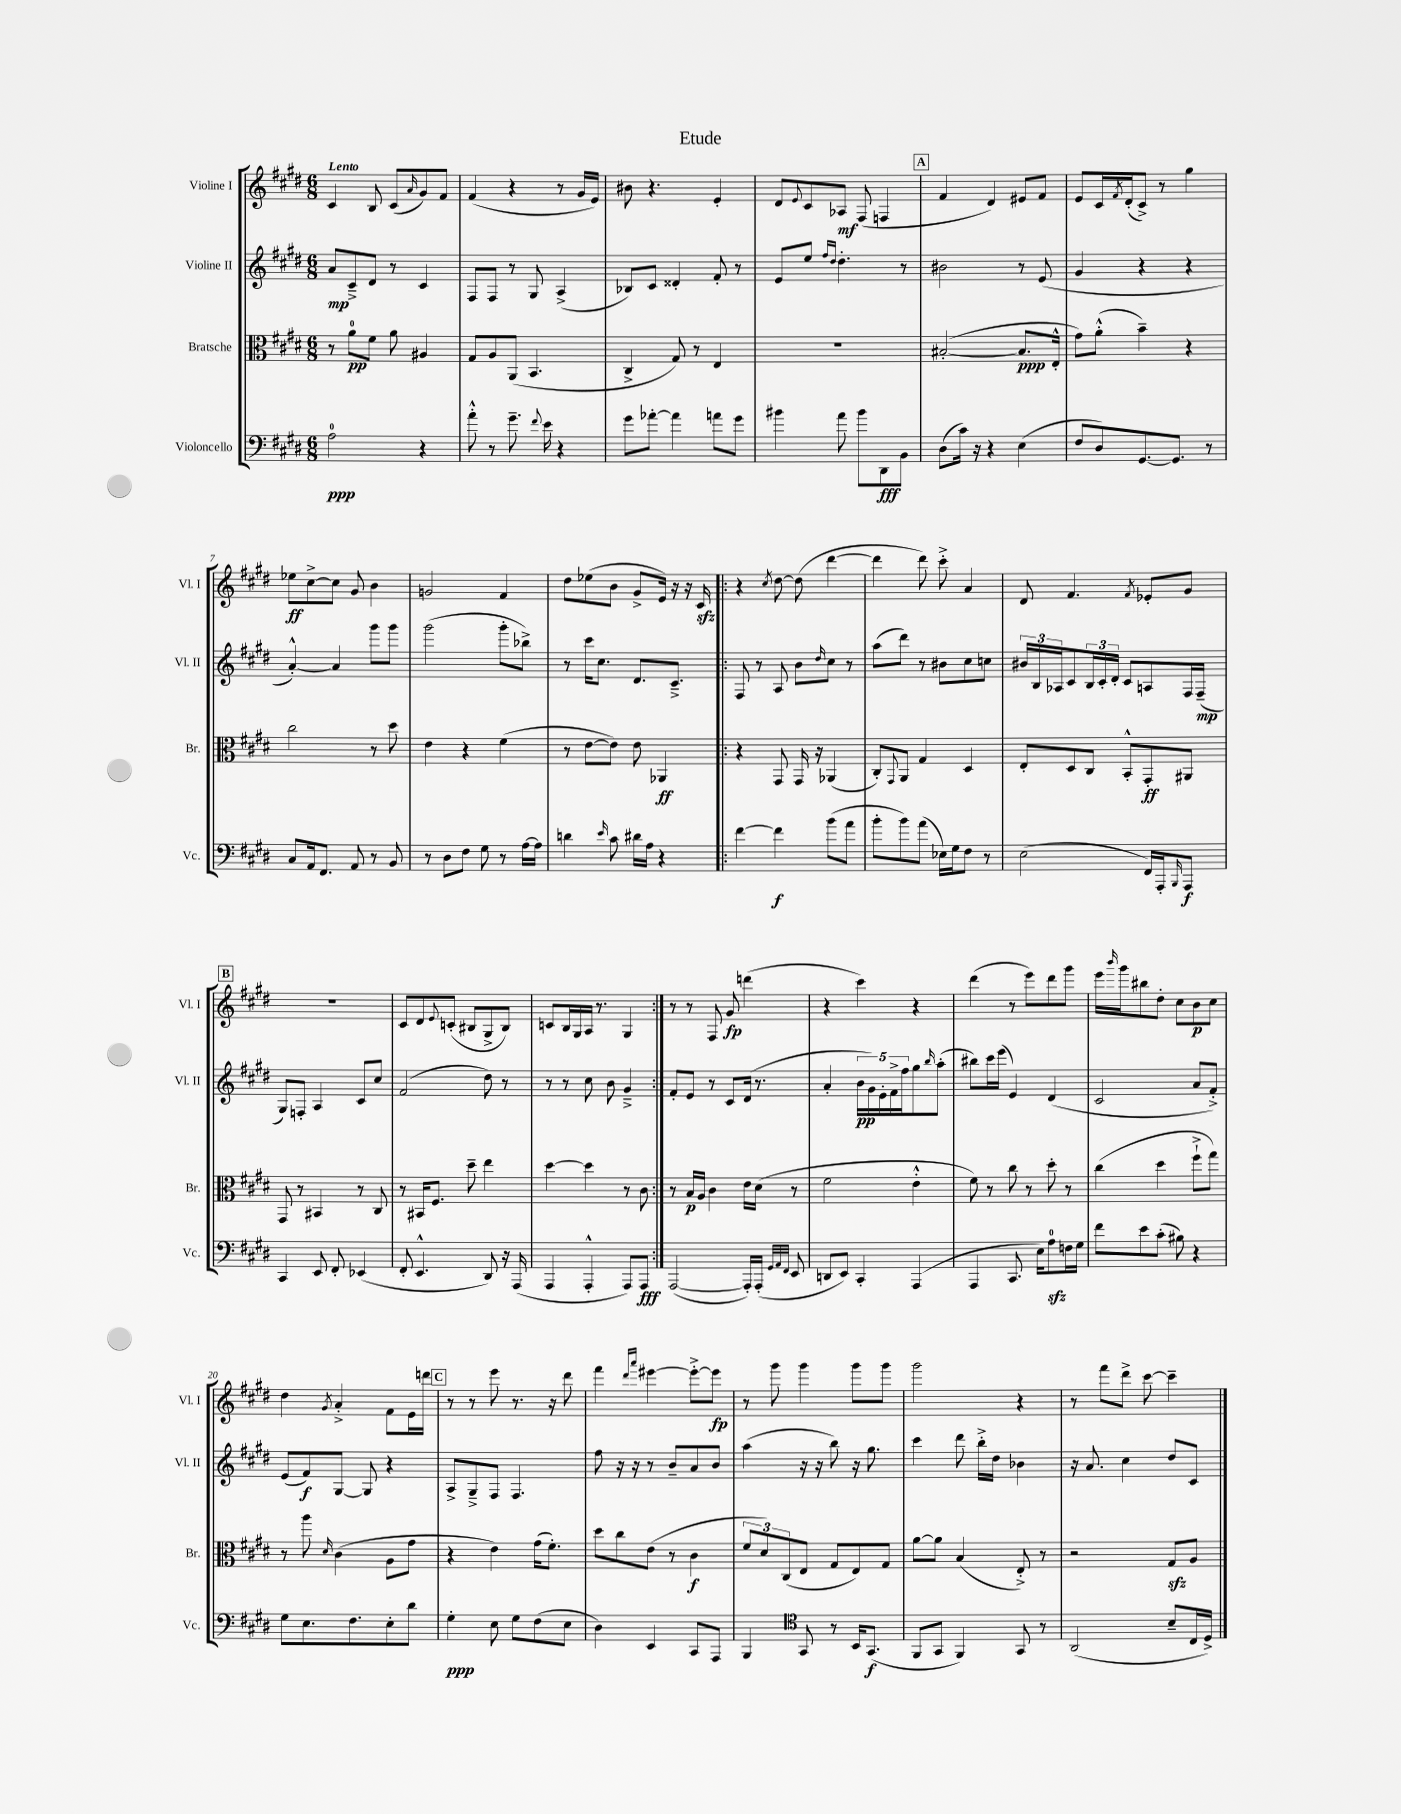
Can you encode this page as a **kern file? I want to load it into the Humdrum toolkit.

**kern	**dynam	**kern	**dynam	**kern	**dynam	**kern	**dynam
*part4	*part4	*part3	*part3	*part2	*part2	*part1	*part1
*staff4	*staff4	*staff3	*staff3	*staff2	*staff2	*staff1	*staff1
*I"Violoncello	*	*I"Bratsche	*	*I"Violine II	*	*I"Violine I	*
*I'Vc.	*	*I'Br.	*	*I'Vl. II	*	*I'Vl. I	*
*clefF4	*	*clefC3	*	*clefG2	*	*clefG2	*
*k[f#c#g#d#]	*	*k[f#c#g#d#]	*	*k[f#c#g#d#]	*	*k[f#c#g#d#]	*
*M6/8	*	*M6/8	*	*M6/8	*	*M6/8	*
=1	=1	=1	=1	=1	=1	=1	=1
!	!	!	!	!	!	!LO:TX:a:B:t=Lento	!
2A\	ppp	8r	.	8a/L	mp	4c#/	.
.	.	8a\L	pp	8c#~^/	.	.	.
.	.	8f#\J	.	8d#/J	.	8B/	.
.	.	8a\	.	8r	.	(8c#/L	.
.	.	.	.	.	.	16qqa/	.
4r	.	4A#X/	.	4c#/	.	8g#/)	.
.	.	.	.	.	.	8f#/J	.
=2	=2	=2	=2	=2	=2	=2	=2
8a'^^\	.	8G#/L	.	8F#/L	.	(4f#/	.
8r	.	8A/	.	8F#/J	.	.	.
8.g#~\	.	(8AA/J	.	8r	.	4r	.
.	.	4.BB/	.	8G#/	.	.	.
8qqf#/	.	.	.	.	.	.	.
16e\	.	.	.	.	.	.	.
4r	.	.	.	(4A^/	.	8r	.
.	.	.	.	.	.	16g#/LL	.
.	.	.	.	.	.	16e/JJ)	.
=3	=3	=3	=3	=3	=3	=3	=3
8g#\L	.	4C#^/	.	8B-X/L)	.	8b#X\	.
[8a-X'\J	.	.	.	8c#/J	.	4.r	.
4a-\]	.	8G#/)	.	4d##X'/	.	.	.
.	.	8r	.	.	.	.	.
8an\L	.	4E/	.	8f#'/	.	4e'/	.
8g#\J	.	.	.	8r	.	.	.
=4	=4	=4	=4	=4	=4	=4	=4
4b#X\	.	2.r	.	8e/L	.	8d#/L	.
.	.	.	.	.	.	8qqe/	.
.	.	.	.	8ee/J	.	8c#/	.
.	.	.	.	16qqff#/LL	.	.	.
.	.	.	.	16qqdd#/JJ	.	.	.
8a\	.	.	.	4.dd#'\	.	8A-X/J	mf
8b#\L	.	.	.	.	.	(8F#/	.
8DD#\	fff	.	.	.	.	4Fn/	.
8BB\J	.	.	.	8r	.	.	.
!!LO:REH:place=s1:t=A
=5	=5	=5	=5	=5	=5	=5	=5
(8D#\L	.	([2B#X'/	.	2b#X\	.	4f#/	.
16c#\Jk)	.	.	.	.	.	.	.
16r	.	.	.	.	.	.	.
4r	.	.	.	.	.	4d#/)	.
(4E\	.	8.B#/L]	ppp	8r	.	8e#X/L	.
.	.	.	.	(8e/	.	8f#/J	.
.	.	16E'^^/Jk	.	.	.	.	.
=6	=6	=6	=6	=6	=6	=6	=6
8F#/L	.	8g#\L)	.	4g#/	.	8e/L	.
8D#/)	.	(8a'^^\J	.	.	.	16c#/L	.
.	.	.	.	.	.	8qf#/	.
.	.	.	.	.	.	(16d#'/J	.
[8.GG#/	.	4b~\)	.	4r	.	8c#^/J)	.
.	.	.	.	.	.	8r	.
8.GG#/J]	.	.	.	.	.	.	.
.	.	4r	.	4r	.	4gg#\	.
8r	.	.	.	.	.	.	.
!!LO:LB:g=z
=7	=7	=7	=7	=7	=7	=7	=7
8C#/L	.	2cc#\	.	[4a'^^/)	.	8ee-X\L	ff
16AA/k	.	.	.	.	.	[8cc#^\	.
8.FF#/J	.	.	.	.	.	.	.
.	.	.	.	4a/]	.	8cc#\J]	.
8AA/	.	.	.	.	.	8g#/	.
8r	.	8r	.	8ggg#\L	.	4b\	.
8BB/	.	8dd#\	.	8ggg#\J	.	.	.
=8	=8	=8	=8	=8	=8	=8	=8
8r	.	4e\	.	(2ggg#\	.	2gn/	.
8D#\L	.	.	.	.	.	.	.
8F#\J	.	4r	.	.	.	.	.
8G#\	.	.	.	.	.	.	.
8r	.	(4f#\	.	8ggg#'\L	.	4f#/	.
[16A\LL	.	.	.	8bb-X^\J)	.	.	.
16A\JJ]	.	.	.	.	.	.	.
=9	=9	=9	=9	=9	=9	=9	=9
4dn\	.	8r	.	8r	.	8dd#\L	.
.	.	[8e\L	.	16ccc#\KL	.	(8ee-X\	.
.	.	.	.	8.cc#\J	.	.	.
16qqe/	.	.	.	.	.	.	.
8c#\	.	8e\J])	.	.	.	8b\J	.
16d#X\LL	.	8e\	.	8.d#/L	.	8g#^/L	.
16A\JJ	.	.	.	.	.	.	.
4r	.	4AA-X/	ff	.	.	16e/Jk)	.
.	.	.	.	8.c#~^/J	.	16r	.
.	.	.	.	.	.	16r	.
.	.	.	.	.	.	16c#zz/	.
=10!|:	=10!|:	=10!|:	=10!|:	=10!|:	=10!|:	=10!|:	=10!|:
[4f#\	.	4r	.	8F#/	.	4r	.
.	.	.	.	8r	.	.	.
.	.	.	.	.	.	8qcc#/	.
4f#\]	f	8GG#/	.	8A/	.	[8dd#\	.
.	.	16GG#/	.	8b\L	.	(8dd#\]	.
.	.	16r	.	.	.	.	.
.	.	.	.	16qqdd#/	.	.	.
(8b\L	.	(4AA-X/	.	8cc#\J	.	[4ddd#\	.
8a\J	.	.	.	8r	.	.	.
=11	=11	=11	=11	=11	=11	=11	=11
8b'\L	.	8C#'/L)	.	(8aa\L	.	4ddd#\]	.
.	.	8qqGG#/	.	.	.	.	.
8b\)	.	8AA/J	.	8ddd#\J)	.	.	.
(8a\J	.	4G#/	.	8r	.	8ddd#\)	.
16E-X\LL)	.	.	.	8b#X\L	.	8ccc#'^\	.
16G#\J	.	.	.	.	.	.	.
8F#\J	.	4D#/	.	8cc#\	.	4a/	.
8r	.	.	.	8ccn\J	.	.	.
=12	=12	=12	=12	=12	=12	=12	=12
(2E\	.	8E'/L	.	24b#X/LL	.	8d#/	.
.	.	.	.	24B/	.	.	.
.	.	.	.	24A-X/J	.	.	.
.	.	8D#/	.	8c#/	.	4.f#/	.
.	.	8C#/J	.	24B/L	.	.	.
.	.	.	.	24c#'/	.	.	.
.	.	.	.	24d#'/JJ	.	.	.
.	.	8BB'^^/L	.	8c#/L	.	.	.
.	.	.	.	.	.	8qf#/	.
16FF#/LL)	.	8GG#'/	ff	8An/	.	8e-X'/L	.
16AAA'/J	.	.	.	.	.	.	.
16qqBBB/	.	.	.	.	.	.	.
8AAA/J	f	8AA#X/J	.	16F#/L	.	8g#/J	.
.	.	.	.	(16F#~/JJ	mp	.	.
!!LO:LB:g=z
!!LO:REH:place=s1:t=B
=13	=13	=13	=13	=13	=13	=13	=13
4CC#/	.	8GG#/	.	8G#/L)	.	2.r	.
.	.	8r	.	8Fn'/J	.	.	.
8EE/	.	4BB#X/	.	4A/	.	.	.
8FF#'/	.	.	.	.	.	.	.
(4EE-X/	.	8r	.	8c#/L	.	.	.
.	.	8C#/	.	8cc#/J	.	.	.
=14	=14	=14	=14	=14	=14	=14	=14
8FF#'/	.	8r	.	(2f#/	.	8c#/L	.
4.EE^^/	.	16BB#X/KL	.	.	.	8d#/	.
.	.	8.F#/J	.	.	.	.	.
.	.	.	.	.	.	8qqe/	.
.	.	.	.	.	.	(8cn'/J	.
.	.	8dd#~\	.	.	.	8B#X/L	.
8DD#/)	.	4ee\	.	8dd#\)	.	8G#^/	.
16r	.	.	.	8r	.	8B#/J)	.
(16AAA/	.	.	.	.	.	.	.
=15	=15	=15	=15	=15	=15	=15	=15
4AAA/	.	[4dd#\	.	8r	.	8cn/L	.
.	.	.	.	8r	.	16B/L	.
.	.	.	.	.	.	16G#/	.
4AAA'^^/	.	4dd#\]	.	8cc#\	.	16A/JJ	.
.	.	.	.	.	.	8.r	.
.	.	.	.	8b\	.	.	.
8AAA/L)	.	8r	.	4g#~^/	.	4G#/	.
8AAA/J	fff	8c#\	.	.	.	.	.
=16:|!	=16:|!	=16:|!	=16:|!	=16:|!	=16:|!	=16:|!	=16:|!
([2AAA/	.	8r	.	8f#'/L	.	8r	.
.	.	16B/LL	p	8e/J	.	8r	.
.	.	16A/JJ	.	.	.	.	.
.	.	4c#\	.	8r	.	8F#/	.
.	.	.	.	8c#/L	.	8g#/	fp
16AAA'/LL])	.	16e\LL	.	(16d#/Jk	.	(4dddn\	.
(16AAA'/JJ	.	(16d#\JJ	.	8.r	.	.	.
32qqGG#/LLL	.	.	.	.	.	.	.
32qqAA/	.	.	.	.	.	.	.
32qqFF#/JJJ	.	.	.	.	.	.	.
8EE/	.	8r	.	.	.	.	.
=17	=17	=17	=17	=17	=17	=17	=17
8DDn/L	.	2f#\	.	4a'/	.	4r	.
8EE/J)	.	.	.	.	.	.	.
4CC#'/	.	.	.	20b\LL	pp	4ccc#\)	.
.	.	.	.	20g#\)	.	.	.
.	.	.	.	20e'\	.	.	.
.	.	.	.	20f#^\	.	.	.
.	.	.	.	20ff#\J	.	.	.
(4AAA/	.	4e'^^\	.	8gg#\	.	4r	.
.	.	.	.	16qqbb/	.	.	.
.	.	.	.	(8aa'\J	.	.	.
=18	=18	=18	=18	=18	=18	=18	=18
4AAA/	.	8f#\)	.	8bb#X\L)	.	(4ddd#\	.
.	.	8r	.	16ccc#\L	.	.	.
.	.	.	.	(16eee\JJ	.	.	.
8.CC#/	.	8cc#\	.	4e/)	.	8r	.
.	.	8r	.	.	.	8eee\L)	.
16E\KL)	.	.	.	.	.	.	.
8Azz\	.	8dd#'\	.	(4d#/	.	8ddd#\	.
16Fn\L	.	8r	.	.	.	8ggg#\J	.
16G#\JJ	.	.	.	.	.	.	.
=19	=19	=19	=19	=19	=19	=19	=19
8f#\L	.	(4cc#\	.	2c#/	.	16eee\LL	.
.	.	.	.	.	.	16qqbbb/	.
.	.	.	.	.	.	16ggg#\J	.
8e\	.	.	.	.	.	8bb#X\	.
(8c#'\J	.	4dd#\	.	.	.	8dd#'\J	.
8B#X\)	.	.	.	.	.	8cc#\L	.
4r	.	8ff#`^\L	.	8a/L	.	8b\	p
.	.	8gg#\J)	.	8f#'^/J)	.	8cc#\J	.
!!LO:LB:g=z
=20	=20	=20	=20	=20	=20	=20	=20
8G#\L	.	8r	.	(8e/L	.	4dd#\	.
8.E\	.	8aa\	.	8f#/)	f	.	.
.	.	16qqd#/	.	.	.	8qg#/	.
.	.	(4c#\	.	[8G#/J	.	4a'^/	.
8.F#\	.	.	.	.	.	.	.
.	.	.	.	8G#/]	.	.	.
8E'\	.	8A\L	.	4r	.	8f#\L	.
8d#\J	.	8g#\J	.	.	.	16e\L	.
.	.	.	.	.	.	16dddn\JJ	.
!!LO:REH:place=s1:t=C
=21	=21	=21	=21	=21	=21	=21	=21
4G#'\	ppp	4r	.	8A^/L	.	8r	.
.	.	.	.	8G#~^/	.	8r	.
8E\	.	4e\)	.	8F#/J	.	8eee\	.
8G#\L	.	.	.	4.F#/	.	8.r	.
(8F#\	.	(16g#\KL	.	.	.	.	.
.	.	8.f#'\J)	.	.	.	16r	.
8E\J	.	.	.	.	.	8ddd#\	.
=22	=22	=22	=22	=22	=22	=22	=22
4D#\)	.	8dd#\L	.	8ff#\	.	4fff#\	.
.	.	8cc#\	.	16r	.	.	.
.	.	.	.	16r	.	.	.
.	.	.	.	.	.	16qqddd#/LL	.
.	.	.	.	.	.	16qqaaa/JJ	.
4EE/	.	(8e\J	.	8r	.	[4eee#X\	.
.	.	8r	.	8b~/L	.	.	.
8CC#/L	.	4c#\	f	8a/	.	8eee#'^\L_	.
8AAA/J	.	.	.	8b/J	.	8eee#\J]	fp
=23	=23	=23	=23	=23	=23	=23	=23
4BBB/	.	12f#/L	.	(4aa\	.	8r	.
.	.	12d#/)	.	.	.	.	.
.	.	.	.	.	.	8ggg#\	.
.	.	(12C#/	.	.	.	.	.
*clefC4	*	*	*	*	*	*	*
8GG#/	.	8E/J	.	16r	.	4ggg#\	.
.	.	.	.	16r	.	.	.
8r	.	8G#/L	.	8bb\)	.	.	.
16BB/KL	.	8E/)	.	16r	.	8ggg#\L	.
(8.GG#/J	f	.	.	8.gg#\	.	.	.
.	.	8G#/J	.	.	.	8ggg#\J	.
=24	=24	=24	=24	=24	=24	=24	=24
8FF#/L	.	[8a\L	.	4ccc#\	.	2ggg#\	.
8GG#/J	.	8a\J]	.	.	.	.	.
4FF#/)	.	(4B/	.	8ddd#\	.	.	.
.	.	.	.	16bb'^\LL	.	.	.
.	.	.	.	16dd#\JJ	.	.	.
8GG#/	.	8E'^/)	.	4b-X\	.	4r	.
8r	.	8r	.	.	.	.	.
=25	=25	=25	=25	=25	=25	=25	=25
(2AA/	.	2r	.	16r	.	8r	.
.	.	.	.	8.a/	.	.	.
.	.	.	.	.	.	8fff#\L	.
.	.	.	.	4cc#\	.	8ddd#^\J	.
.	.	.	.	.	.	[8ccc#\	.
8B~/L	.	8G#zz/L	.	8dd#/L	.	4ccc#~\]	.
16C#/L	.	8A/J	.	8c#/J	.	.	.
16D#^/JJ)	.	.	.	.	.	.	.
==	==	==	==	==	==	==	==
*-	*-	*-	*-	*-	*-	*-	*-
